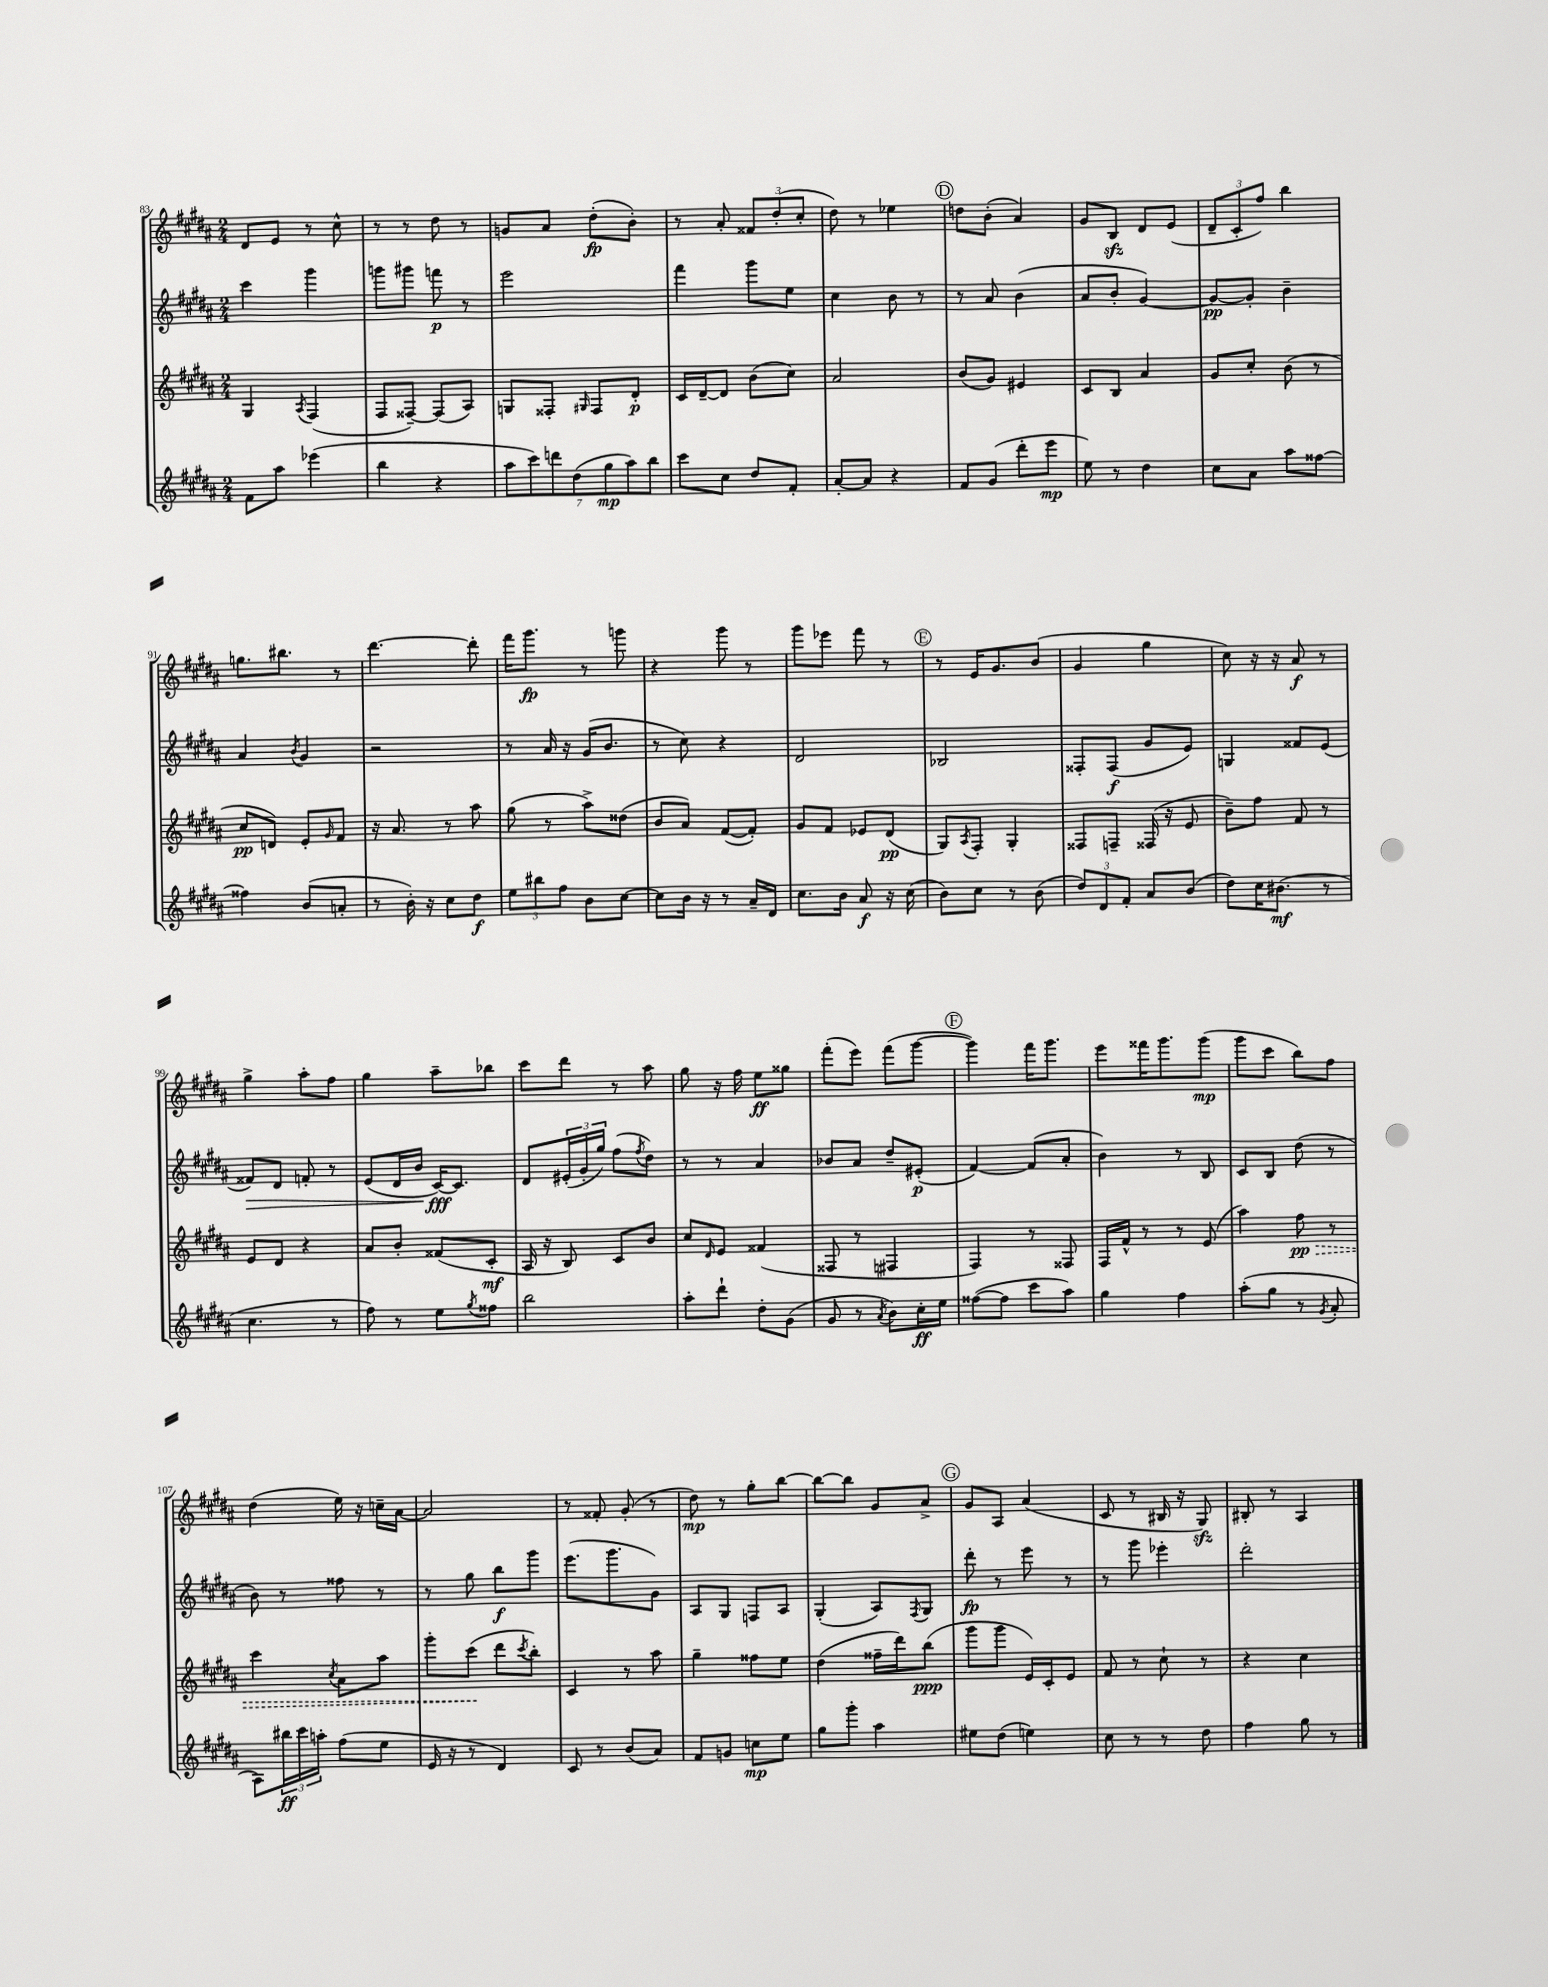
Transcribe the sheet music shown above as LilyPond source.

<<
\new StaffGroup <<
\new Staff = "s0" {
    \clef treble \key b \major \numericTimeSignature \time 2/4
    dis'8 e'8 r8 cis''8-^ |
    r8 r8 dis''8 r8 |
    g'8 ais'8 dis''8-.\fp( b'8-.) |
    r8 ais'8-. \tuplet 3/2 { fisis'8 dis''8-.( cis''8-. } |
    dis''8) r8 ees''4 |
    \mark \markup { \circle "D" } d''8 b'8-.( ais'4) |
    gis'8 b8\sfz dis'8 e'8( |
    \tuplet 3/2 { dis'8-- cis'8-. fis''8) } b''4 |
    g''8. bis''8. r8 |
    dis'''4.~ dis'''8-. |
    fis'''16 gis'''8.\fp r8 g'''8 |
    r4 gis'''8 r8 |
    gis'''8 ees'''8 fis'''8 r8 |
    \mark \markup { \circle "E" } r8 e'16 gis'8. b'8( |
    gis'4 gis''4 |
    cis''8) r16 r16 ais'8\f r8 |
    gis''4-> ais''8-. fis''8 |
    gis''4 ais''8-- bes''8 |
    cis'''8 dis'''8 r8 ais''8 |
    gis''8 r16 fis''16 e''8\ff gisis''8 |
    fis'''8-.( e'''8) fis'''8( gis'''8~ |
    \mark \markup { \circle "F" } gis'''4) fis'''16 gis'''8. |
    e'''8 fisis'''16 gis'''8. gis'''8\mp( |
    gis'''8 cis'''8 b''8) fis''8 |
    dis''4( e''16) r16 c''16-- ais'16~ |
    ais'2 |
    r8 fisis'8-. gis'8-.( r8 |
    dis''8\mp) r8 gis''8-. b''8~ |
    b''8~ b''8 gis'8 ais'8-> |
    \mark \markup { \circle "G" } gis'8 ais8 ais'4( |
    cis'8 r8 bis16 r16 gis8\sfz) |
    bis8-. r8 ais4 \bar "|." |
}
\new Staff = "s1" {
    \clef treble \key b \major \numericTimeSignature \time 2/4
    cis'''4 gis'''4 |
    g'''8 gis'''8 f'''8\p r8 |
    e'''2 |
    fis'''4 gis'''8 e''8 |
    cis''4 b'8 r8 |
    \mark \markup { \circle "D" } r8 ais'8 b'4( |
    ais'8 b'8-. gis'4~) |
    gis'8~\pp gis'8-. b'4-- |
    ais'4 \acciaccatura { b'8 } gis'4 |
    r2 |
    r8 ais'16 r16 gis'16( b'8. |
    r8 cis''8) r4 |
    dis'2 |
    \mark \markup { \circle "E" } bes2 |
    fisis8-. fisis8\f( gis'8 e'8) |
    g4 fisis'8 e'8( |
    fisis'8\>) dis'8 f'8-. r8 |
    e'8( dis'16 b'16\! cis'16~\fff) cis'8. |
    dis'8 \tuplet 3/2 { eis'16-.( gis'16-. gis''16) } fis''8( \acciaccatura { fis''8 } dis''8) |
    r8 r8 ais'4 |
    bes'8 ais'8 dis''8-- eis'8-.\p( |
    \mark \markup { \circle "F" } fis'4~) fis'8( ais'8-. |
    b'4) r8 b8 |
    cis'8 b8 dis''8( r8 |
    b'8) r8 fisis''8 r8 |
    r8 gis''8 b''8\f gis'''8 |
    e'''8.( gis'''8. gis'8) |
    ais8 gis8 f8 ais8 |
    gis4-.( ais8) \acciaccatura { fis8 } gis8 |
    \mark \markup { \circle "G" } dis'''8-.\fp r8 e'''8 r8 |
    r8 gis'''8 ees'''4-. |
    dis'''2-. \bar "|." |
}
\new Staff = "s2" {
    \clef treble \key b \major \numericTimeSignature \time 2/4
    gis4 \acciaccatura { ais8 } fis4( |
    fis8 fisis8~--) fisis8( ais8) |
    g8 fisis8-. \grace { gis16 } fisis8 dis'8-.\p |
    cis'16 dis'16~-- dis'8 b'8( cis''8) |
    ais'2 |
    \mark \markup { \circle "D" } b'8( gis'8) eis'4 |
    cis'8 b8 ais'4 |
    gis'8 cis''8-. b'8( r8 |
    cis''8\pp d'8) e'8-. \grace { gis'16 } fis'8 |
    r16 ais'8. r8 ais''8 |
    gis''8( r8 ais''8->) disis''8( |
    b'8 ais'8) fis'8~( fis'8-.) |
    gis'8 fis'8 ees'8 dis'8\pp( |
    \mark \markup { \circle "E" } gis8) \acciaccatura { ais8 } fis8-. gis4-. |
    fisis8 f8-- fisis16( r16 e'8 |
    b'8--) fis''8 fis'8 r8 |
    e'8 dis'8 r4 |
    ais'8 b'8-. fisis'8( cis'8-.\mf |
    ais16 r16 b8) cis'8 b'8 |
    cis''8 \grace { dis'16 } e'8 fisis'4( |
    fisis8 r8 fis4 |
    \mark \markup { \circle "F" } fis4) r8 fisis8 |
    fis16 fis'16-^ r8 r8 e'8( |
    ais''4) \once \override Hairpin.style = #'dashed-line fis''8\pp\> r8 |
    cis'''4 \acciaccatura { cis''8 } ais'8 ais''8 |
    gis'''8-. cis'''8\!( dis'''8 \acciaccatura { cis'''8 } b''8-.) |
    cis'4 r8 ais''8 |
    gis''4-- fisis''8 e''8 |
    dis''4( fisis''16-- dis'''16) b''8\ppp( |
    \mark \markup { \circle "G" } gis'''8 gis'''8 e'16) cis'16-. e'8 |
    fis'8 r8 cis''8-! r8 |
    r4 cis''4 \bar "|." |
}
\new Staff = "s3" {
    \clef treble \key b \major \numericTimeSignature \time 2/4
    fis'8 ais''8 ees'''4( |
    b''4 r4 |
    \tuplet 7/4 { ais''8 cis'''8) d'''8 dis''8( gis''8\mp ais''8) b''8 } |
    cis'''8 cis''8 dis''8 fis'8-. |
    ais'8~-. ais'8 r4 |
    \mark \markup { \circle "D" } fis'8 gis'8( dis'''8-. e'''8\mp |
    e''8) r8 dis''4 |
    cis''8 ais'8 ais''8 fisis''8~ |
    fisis''4 b'8( a'8-. |
    r8 b'16-.) r16 cis''8 dis''8\f |
    \tuplet 3/2 { e''8 bis''8 fis''8 } b'8 cis''8~ |
    cis''8 b'16 r16 r8 ais'16-- dis'16 |
    cis''8. b'16 ais'8\f r16 cis''16( |
    \mark \markup { \circle "E" } b'8) cis''8 r8 b'8( |
    \tuplet 3/2 { dis''8) dis'8 fis'8-. } ais'8 b'8( |
    dis''8) cis''16 bis'8.\mf( r8 |
    cis''4. r8 |
    fis''8) r8 e''8 \acciaccatura { gis''8 } fisis''8 |
    b''2 |
    ais''8-. dis'''8-! dis''8-. gis'8( |
    gis'8 r8 \acciaccatura { ais'8 } b'8) cis''16-.\ff e''16 |
    \mark \markup { \circle "F" } fisis''8~( fisis''8 cis'''8 ais''8) |
    gis''4 fis''4 |
    ais''8-.( gis''8 r8 \acciaccatura { gis'8 } ais'8-. |
    ais8) \tuplet 3/2 { bis''16\ff cis'''16 a''16-. } fis''8( e''8 |
    e'16 r16 r8 dis'4) |
    cis'8 r8 b'8( ais'8) |
    fis'8 g'8 c''8\mp e''8 |
    gis''8 gis'''8-. ais''4 |
    \mark \markup { \circle "G" } eis''8 dis''8( e''4) |
    cis''8 r8 r8 dis''8 |
    fis''4 gis''8 r8 \bar "|." |
}
>>
>>
\layout { \context { \Score currentBarNumber = #83 } }
